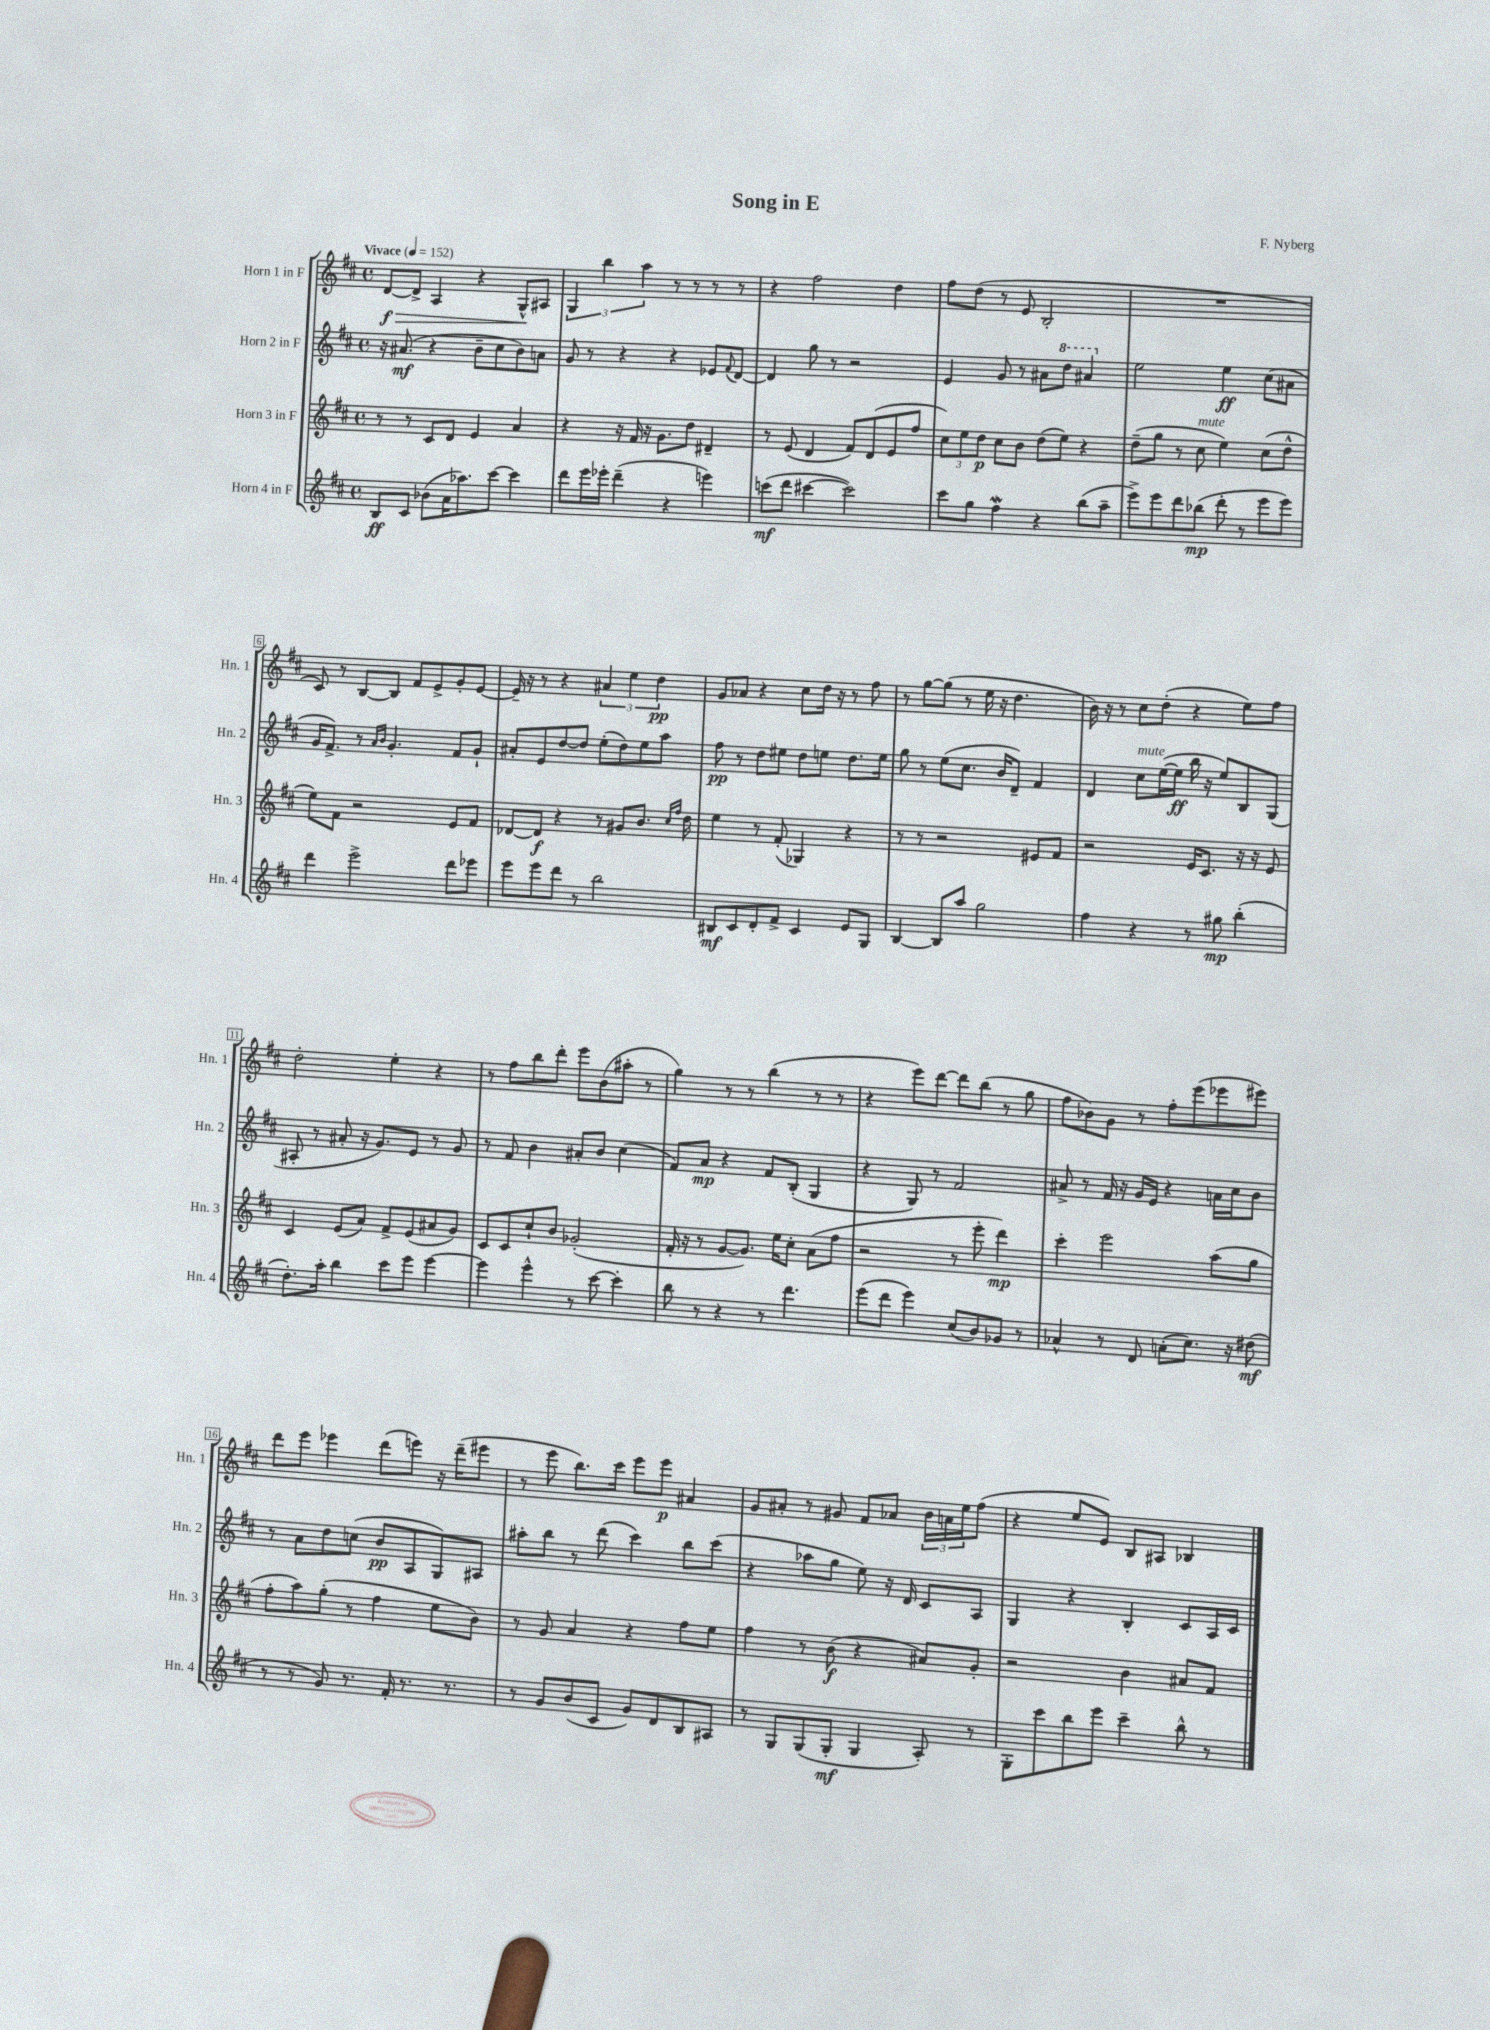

**kern	**kern	**kern	**kern
*staff4	*staff3	*staff2	*staff1
*clefG2	*clefG2	*clefG2	*clefG2
*k[f#c#]	*k[f#c#]	*k[f#c#]	*k[f#c#]
*M4/4	*M4/4	*M4/4	*M4/4
*met(c)	*met(c)	*met(c)	*met(c)
*MM152	*MM152	*MM152	*MM152
8B/L	8r	16r	[8d/L
.	.	(8.a#/	.
8c#/J	8r	.	8d^/]J
(8b-\L	8c#/L	4r	4A/
16a\K	8d/J	.	.
8.aa-\)	.	.	.
.	4e/	8b~\L	4r
[8ccc#\J	.	8cc#\	.
4ccc#\]	4a/	8b\)	8G^^/L
.	.	8a\J	8A#/J
=	=	=	=
8ddd\L	4r	8g/	6G/
16eee\L	.	8r	.
.	.	.	6bb\
16eee-'\JJ	.	.	.
(4ddd~\	16r	4r	.
.	16f#/	.	.
.	.	.	6aa\
.	16r	.	.
.	8.g\L	.	.
4r	.	4r	8r
.	8dd\J	.	8r
4eee\)	4d#~/	8e-/L	8r
.	.	8qqf#/	.
.	.	[8d/J	8r
=	=	=	=
(8ccc\L	8r	4d/]	4r
8ddd\J	(8e/	.	.
[4ccc#\	4d/	8gg\	2ff#\
.	.	8r	.
2ccc#\])	8f#/L)	2r	.
.	(8d/	.	.
.	8e/	.	4dd\
.	8ff#/J	.	.
=	=	=	=
8ccc#\L	12cc#\L)	4e/	8ff#\L
.	12ee\	.	.
8gg\J	.	.	(8dd\J
.	12dd\J	.	.
4ff#\	8cc#\L	8g/	8r
.	8b\J	8r	8e/
4r	(8dd\L	8a#\L	2B'/
.	8ee\J)	8ddd\J	.
(8bb\L	4r	4aa#/	.
8aa~\J	.	.	.
=	=	=	=
8eee^\L)	(8dd~\L	2ee\	1r
8eee\	8gg\J	.	.
8ddd\	8r	.	.
(8bb-\J	8cc#\	.	.
8ddd'\	4ee\)	4ee\	.
8r	.	.	.
8eee\L	(8cc#\L	(8cc#\L	.
8eee\J)	8dd^^\J	8a#\J	.
=	=	=	=
4ddd\	8ee\L)	16g/LK	8c#/)
.	.	8.f#^/J)	.
.	8f#\J	.	8r
2eee^\	2r	8r	[8B/L
.	.	16qqa/LL	.
.	.	16qqb/JJ	.
.	.	4.g'/	8B/]J
.	.	.	8f#/L
.	.	.	8e^/
8ddd\L	8e/L	8f#/L	8g'/
8eee-\J	8f#/J	8g`/J	[8e/J
=	=	=	=
8eee\L	[8d-/L	8a#'/L	16e~/]
.	.	.	16r
8eee\	8d-/]J	8e/	8r
8ddd\J	4r	[8dd/	4r
8r	.	8dd/]J	.
2bb\	8r	(8ee'\L	6a#/
.	8g#/L	8dd\)	.
.	.	.	6ee\
.	8.b/J	8ee\	.
.	.	.	6dd\
.	.	8aa\J	.
.	16qqcc#/LL	.	.
.	16qqff#/JJ	.	.
.	16dd\	.	.
=	=	=	=
8B#/L	4ee\	8ff#\	8g/L
8c#/	.	8r	8a-/J
8d'/	8r	8dd\L	4r
8f#^/J	(8f#'/	8ee#\J	.
4c#/	4G-/)	8dd\L	8cc#\L
.	.	8ee\J	16dd\Jk
.	.	.	16r
8e/L	4r	8.dd\L	8r
8G/J	.	.	8ff#\
.	.	16ee\Jk	.
=	=	=	=
[4B/	8r	8gg\	8r
.	8r	8r	[8gg\L
8B/]L	2r	(8ee\L	(8gg\]J
8aa/J	.	8.cc#\J	8r
2gg\	.	.	16ee\
.	.	16b/LK	16r
.	.	8d~/J)	4.dd\
.	8e#/L	4f#/	.
.	8f#/J	.	.
=	=	=	=
4ff#\	2r	4d/	16b\)
.	.	.	16r
.	.	.	8r
4r	.	8cc#\L	8cc#\L
.	.	([16ee\L	(8dd'\J
.	.	16ee\]JJ	.
8r	16e/LK	16bb\	4r
.	8.c#/J	16r	.
8gg#\	.	8ee/L)	.
(4bb'\	16r	8B/	8ee\L)
.	16r	.	.
.	8e/	(8G/J	8ff#\J
=	=	=	=
8.dd'\L)	4c#/	8A#'/	2dd'\
.	.	8r	.
16aa'\Jk	.	.	.
4bb\	(8e/L	8a#'/	.
.	8a/J)	16r	.
.	.	8.g/L)	.
8ccc#\L	8f#^/L	.	4ee'\
8eee\J	(8e/	8e/J	.
[4eee\	8a#/	8r	4r
.	8g/J)	8g/	.
=	=	=	=
4eee\]	8c#/L	8r	8r
.	8c#/	8f#/	8ff#\L
4eee^^\	8cc#`/	4b\	8bb\
.	8b/J	.	8ddd'\J
8r	(2g-'/	8a#'/L	8eee\L
[8ccc#\	.	8b/J	(8b\
4ccc#'\]	.	(4cc#\	8aa#'\J
.	.	.	8r
=	=	=	=
8bb\	16f#'/	8f#/L)	4gg\)
.	16r	.	.
8r	8r	8a/J	.
4r	[8g/L	4r	8r
.	8.g/]J)	.	8r
8r	.	8f#/L	(4bb\
.	16ee\LK	.	.
4.ddd\	8cc#'\J	(8B'/J	.
.	(8a\L	4G/	8r
.	8ff#\J	.	8r
=	=	=	=
(8eee\L	2r	4r	4r
8ddd\J	.	.	.
4eee\)	.	8G/)	8eee\L)
.	.	8r	[8ddd\J
(8cc#/L	8r	2f#/	8ddd\]L
8b/)	8eee'\	.	(8bb\J
8g-/J	4ddd\)	.	8r
8r	.	.	8gg\
=	=	=	=
4a-^^/	4ccc#'\	8a#^/	8ff#\L
.	.	8r	8b-\)
8r	2eee\	16f#/	8g\J
.	.	16r	.
8d/	.	16g/LL	8r
.	.	16e/JJ	.
(8a'\L	.	4r	8ff#'\L
8.cc#\J)	.	.	(8eee\
.	(8aa\L	16a\LL	8eee-\
16r	.	16cc#\J	.
(8dd#\	8gg\J	8b\J	8eee#\J)
=	=	=	=
8r	8ff#'\L	8r	8ddd\L
8r	8aa\)	8a\L	8eee\J
8g/)	(8gg'\J	8dd\	4eee-\
8.r	8r	(8cc\J	.
.	4ff#\	8b/L	(8ddd\L
16f#'/	.	.	.
8.r	.	8A/	8eee\J)
.	8ee\L	8G/)	16r
8.r	.	.	(16ddd~\LK
.	8b\J)	8A#/J	8eee#\J
=	=	=	=
8r	8r	8aa#'\L	8r
8g/L	8g/	8bb\J	8eee\
(8b/	4a/	8r	8.bb\L)
8c#/J	.	(8ddd\	.
.	.	.	16ccc#\Jk
8g/L)	4r	4ccc#\)	8eee\L
8d/	.	.	8eee\J
8B/	8ff#\L	8bb\L	4a#/
8A#/J	8ee\J	(8ccc#\J	.
=	=	=	=
8r	4ff#\	4r	8g/L
8G/L	.	.	8a#'/J
(8G/	8r	8aa-\L	8r
8G'/J	(8b\	8gg\J	8g#/
4G/	4r	8ee\)	8f#/L
.	.	16r	8a-/J
.	.	16d/	.
8A'/)	8a#/L)	8c#/L	24b\LL
.	.	.	24a\
.	.	.	24ee\J
8r	8g'/J	8A/J	(8ff#\J
=	=	=	=
8G'\L	2r	4G/	4r
8ccc#\	.	.	.
8bb\	.	4r	8ee/L
8eee\J	.	.	8e/J)
4ccc#~\	4b\	4B'/	8B/L
.	.	.	8A#/J
8bb^^\	8a#/L	8c#/L	4B-/
8r	8f#/J	16A/L	.
.	.	16c#/JJ	.
==	==	==	==
*-	*-	*-	*-
